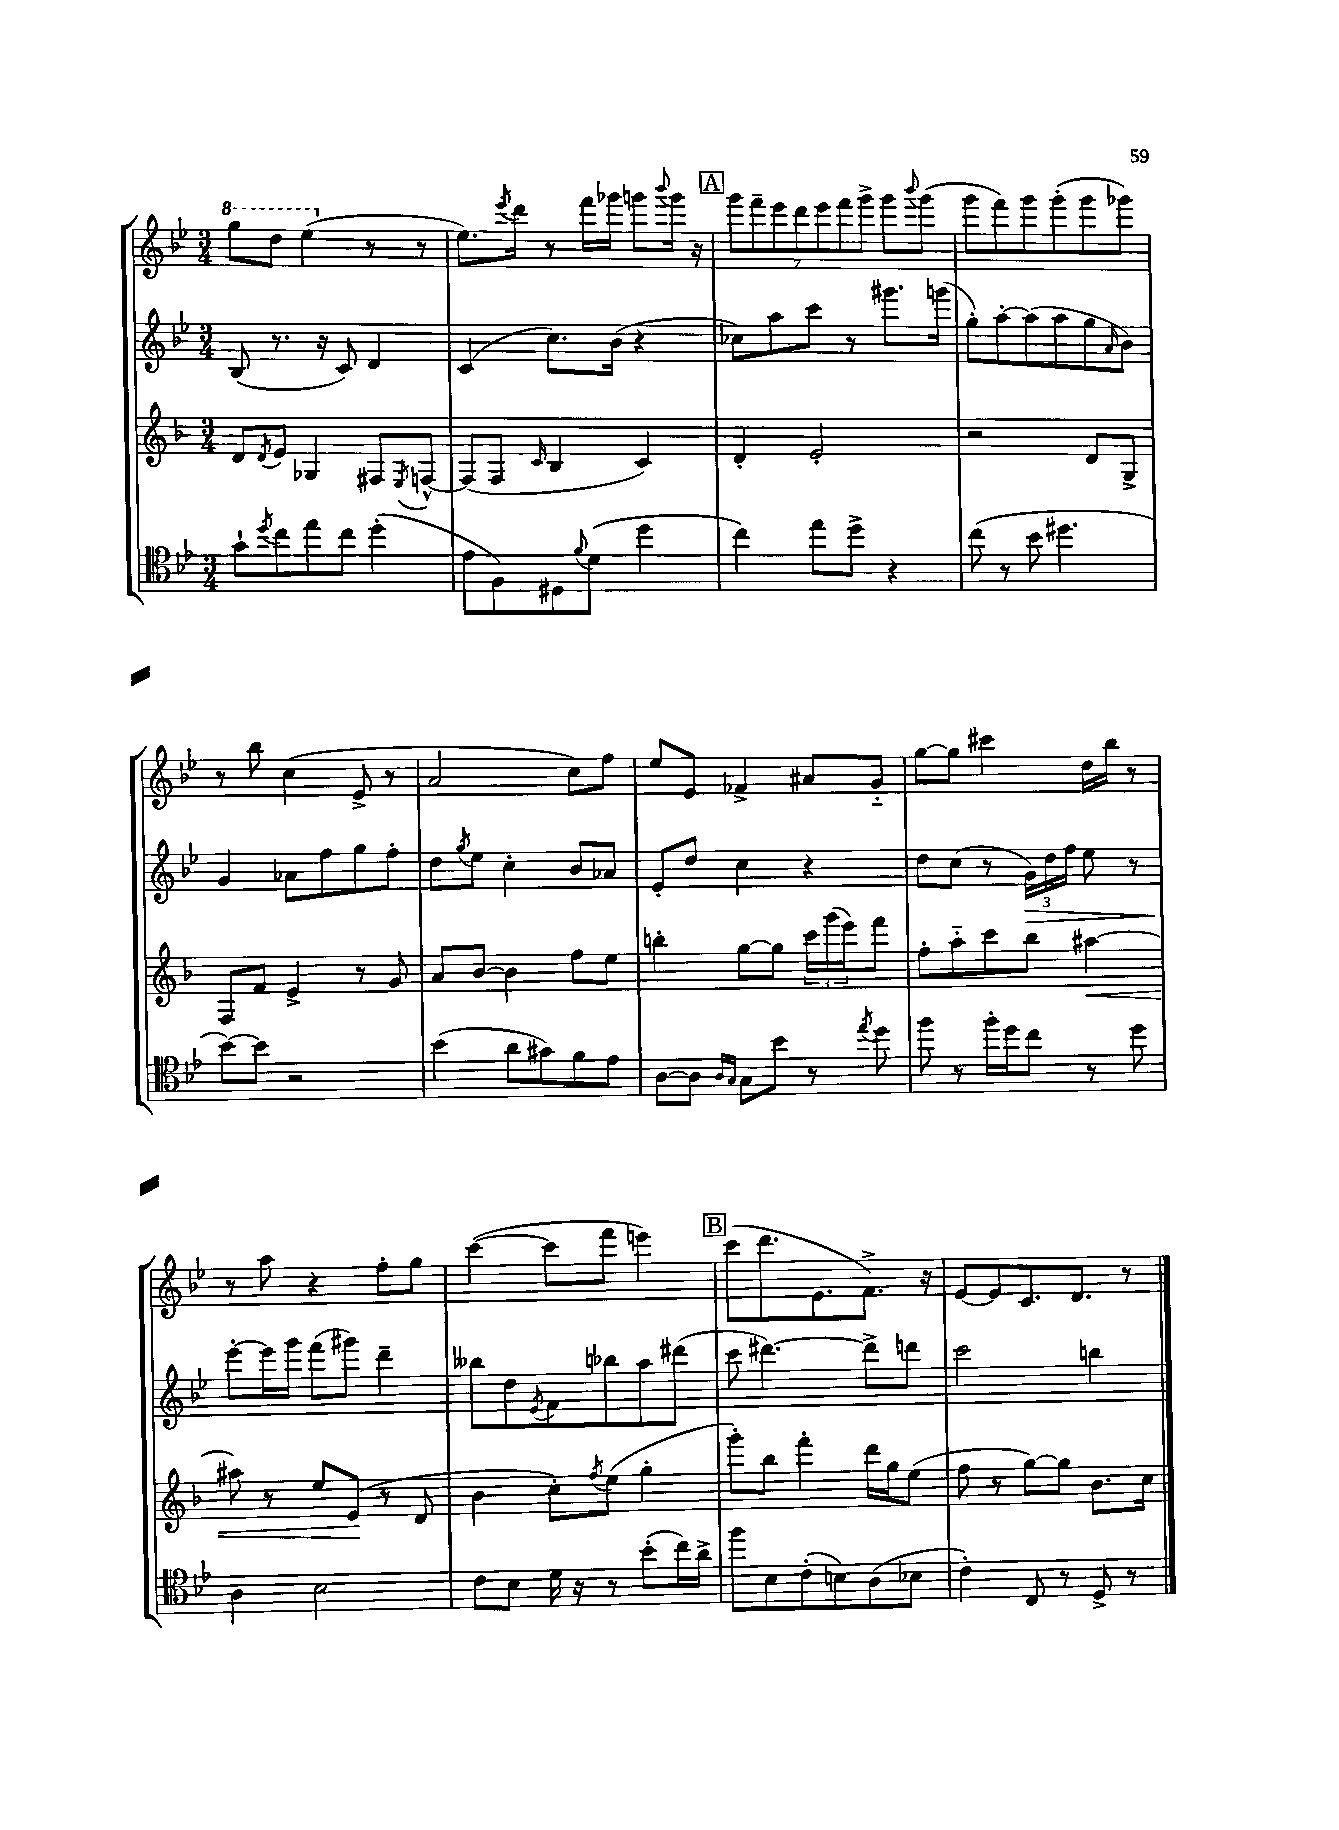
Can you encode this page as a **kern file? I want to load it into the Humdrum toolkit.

**kern	**kern	**dynam	**kern	**dynam	**kern
*part4	*part3	*part3	*part2	*part2	*part1
*staff4	*staff3	*staff3	*staff2	*staff2	*staff1
*clefC4	*clefG2	*	*clefG2	*	*clefG2
*k[b-e-]	*k[b-]	*	*k[b-e-]	*	*k[b-e-]
*M3/4	*M3/4	*	*M3/4	*	*M3/4
*	*	*	*	*	*8va
=73	=73	=73	=73	=73	=73
8g`\L	8d/L	.	(8B-/	.	8ggg\L
8qdd/	8qd/	.	.	.	.
8cc\	8e/J	.	8.r	.	8ddd\J
8ee-\	4G-X/	.	.	.	(4eee-\
.	.	.	16r	.	.
8cc\J	.	.	8c/)	.	.
*	*	*	*	*	*X8va
(4dd'\	8F#X/L	.	4d/	.	8r
.	8qE/	.	.	.	.
.	[8Fn^^/J	.	.	.	8r
=74	=74	=74	=74	=74	=74
8e-\L	(8F/L]	.	(4c/	.	8.ee-\L)
8F\)	8F/J	.	.	.	.
.	.	.	.	.	8qeee-/
.	.	.	.	.	16ddd\Jk
.	16qqc/	.	.	.	.
8D#X\	4B-/	.	8.cc\L)	.	8r
8qqf/	.	.	.	.	.
(8d\J	.	.	.	.	16fff\LL
.	.	.	(16b-\Jk	.	16ggg-X\JJ
4dd\	4c/)	.	4r	.	8gggn\L
.	.	.	.	.	8qqbbb-/
.	.	.	.	.	16ggg\Jk
.	.	.	.	.	16r
!!LO:REH:place=s1:t=A
=75	=75	=75	=75	=75	=75
4cc\)	4d'/	.	8cc-X\L)	.	14ggg\L
.	.	.	.	.	14fff~\
.	.	.	8aa\	.	.
.	.	.	.	.	14eee-\
.	.	.	.	.	14ddd\
8ee-\L	2e'/	.	8ccc\J	.	.
.	.	.	.	.	14eee-\
.	.	.	.	.	14fff\
8dd^\J	.	.	8r	.	.
.	.	.	.	.	14ggg^\J
4r	.	.	8.ggg#X\L	.	8ggg\L
.	.	.	.	.	8qqbbb-/
.	.	.	.	.	(8ggg\J
.	.	.	(16gggn\Jk	.	.
=76	=76	=76	=76	=76	=76
(8cc\	2r	.	8gg'\L)	.	8ggg\L
8r	.	.	[8aa'\	.	8fff\)
8b-\	.	.	(8aa\]	.	8ggg\
4.dd#X\	.	.	8aa\	.	(8ggg'\
.	8d/L	.	8gg\	.	8ggg\
.	.	.	16qqa/	.	.
.	8G^/J	.	8b-\J)	.	8ggg-X\J)
!!LO:LB:g=z
=77	=77	=77	=77	=77	=77
[8b-\L)	8F/L	.	4g/	.	8r
8b-\J]	8f/J	.	.	.	8bb-\
2r	4e^/	.	8a-X\L	.	(4cc\
.	.	.	8ff\	.	.
.	8r	.	8gg\	.	8e-^/
.	8g/	.	8ff'\J	.	8r
=78	=78	=78	=78	=78	=78
(4b-\	8a/L	.	8dd\L	.	2a/
.	.	.	8qgg/	.	.
.	[8b-/J	.	8ee-\J	.	.
8a\L	4b-\]	.	4cc'\	.	.
8g#X\)	.	.	.	.	.
8f\	8ff\L	.	8b-/L	.	8cc\L)
8e-\J	8ee\J	.	8a-X/J	.	8ff\J
=79	=79	=79	=79	=79	=79
[8A\L	4bbn'\	.	8e-'/L	.	8ee-/L
8A\J]	.	.	8dd/J	.	8e-/J
16qqA/LL	.	.	.	.	.
16qqG/JJ	.	.	.	.	.
8G\L	[8gg\L	.	4cc\	.	4f-X^/
8b-\J	8gg\J]	.	.	.	.
8r	24ccc\LL	.	4r	.	8a#X/L
.	(24ggg\	.	.	.	.
.	24eee\J)	.	.	.	.
8qee-/	.	.	.	.	.
8dd\	8fff\J	.	.	.	8g/J
=80	=80	=80	=80	=80	=80
8ff\	8ff'\L	.	8dd\L	.	[8gg\L
8r	8aa\	.	(8cc\J	.	8gg\J]
16ff'\LL	8ccc\	.	8r	.	4ccc#X\
16dd\J	.	.	.	.	.
!	!	!	!	!LO:HP:b	!
8cc\J	8bb-\J	.	24g\LL)	>	.
.	.	.	24dd\	.	.
.	.	.	24ff\JJ	.	.
!	!	!LO:HP:b	!	!	!
8r	[4aa#X\	<	8ee-\	.	16dd\LL
.	.	.	.	.	16bb-\JJ
8dd\	.	.	8r	.	8r
!!LO:LB:g=z
=81	=81	=81	=81	=81	=81
4A\	8aa#X\]	.	[8eee-'\L	.	8r
.	8r	.	16eee-\L]	]	8aa\
.	.	.	16ggg\JJ	.	.
2B-\	8ee/L	.	(8fff\L	.	4r
.	(8e/J	.	8ggg#X\J)	.	.
.	8r	[	4ddd~\	.	8ff'\L
.	8d/	.	.	.	8gg\J
=82	=82	=82	=82	=82	=82
8c\L	4b-\	.	8bb--X\L	.	([4ccc\
8B-\J	.	.	8dd\	.	.
.	.	.	8qe-/	.	.
16d\	8cc'\L)	.	8f\	.	8ccc\L]
16r	.	.	.	.	.
.	8qff/	.	.	.	.
8r	(8ee\J	.	8bb-X\	.	8fff\J
(8b-'\L	4gg'\	.	8aa\	.	4eeen\)
16cc\L)	.	.	(8ddd#X\J	.	.
16a^\JJ	.	.	.	.	.
!!LO:REH:place=s1:t=B
=83	=83	=83	=83	=83	=83
8ff\L	8ggg'\L)	.	8ccc\	.	(8ccc\L
8B-\	8bb-\J	.	[4.ddd#X\)	.	8.ddd\
(8c'\	4fff'\	.	.	.	.
.	.	.	.	.	8.e-\
8Bn\)	.	.	.	.	.
(8A\	16ddd\LL	.	8ddd#^\L]	.	8.f^\J)
.	16gg\J	.	.	.	.
8B-X\J	(8ee\J	.	8dddn\J	.	.
.	.	.	.	.	16r
=84	=84	=84	=84	=84	=84
4c'\)	8ff\	.	2ccc\	.	[8e-/L
.	8r	.	.	.	8e-/]
8C/	[8gg\L)	.	.	.	8.c/
8r	8gg\J]	.	.	.	.
.	.	.	.	.	8.d/J
8D^/	8.b-\L	.	4bbn\	.	.
8r	.	.	.	.	8r
.	16cc\Jk	.	.	.	.
==	==	==	==	==	==
*-	*-	*-	*-	*-	*-
